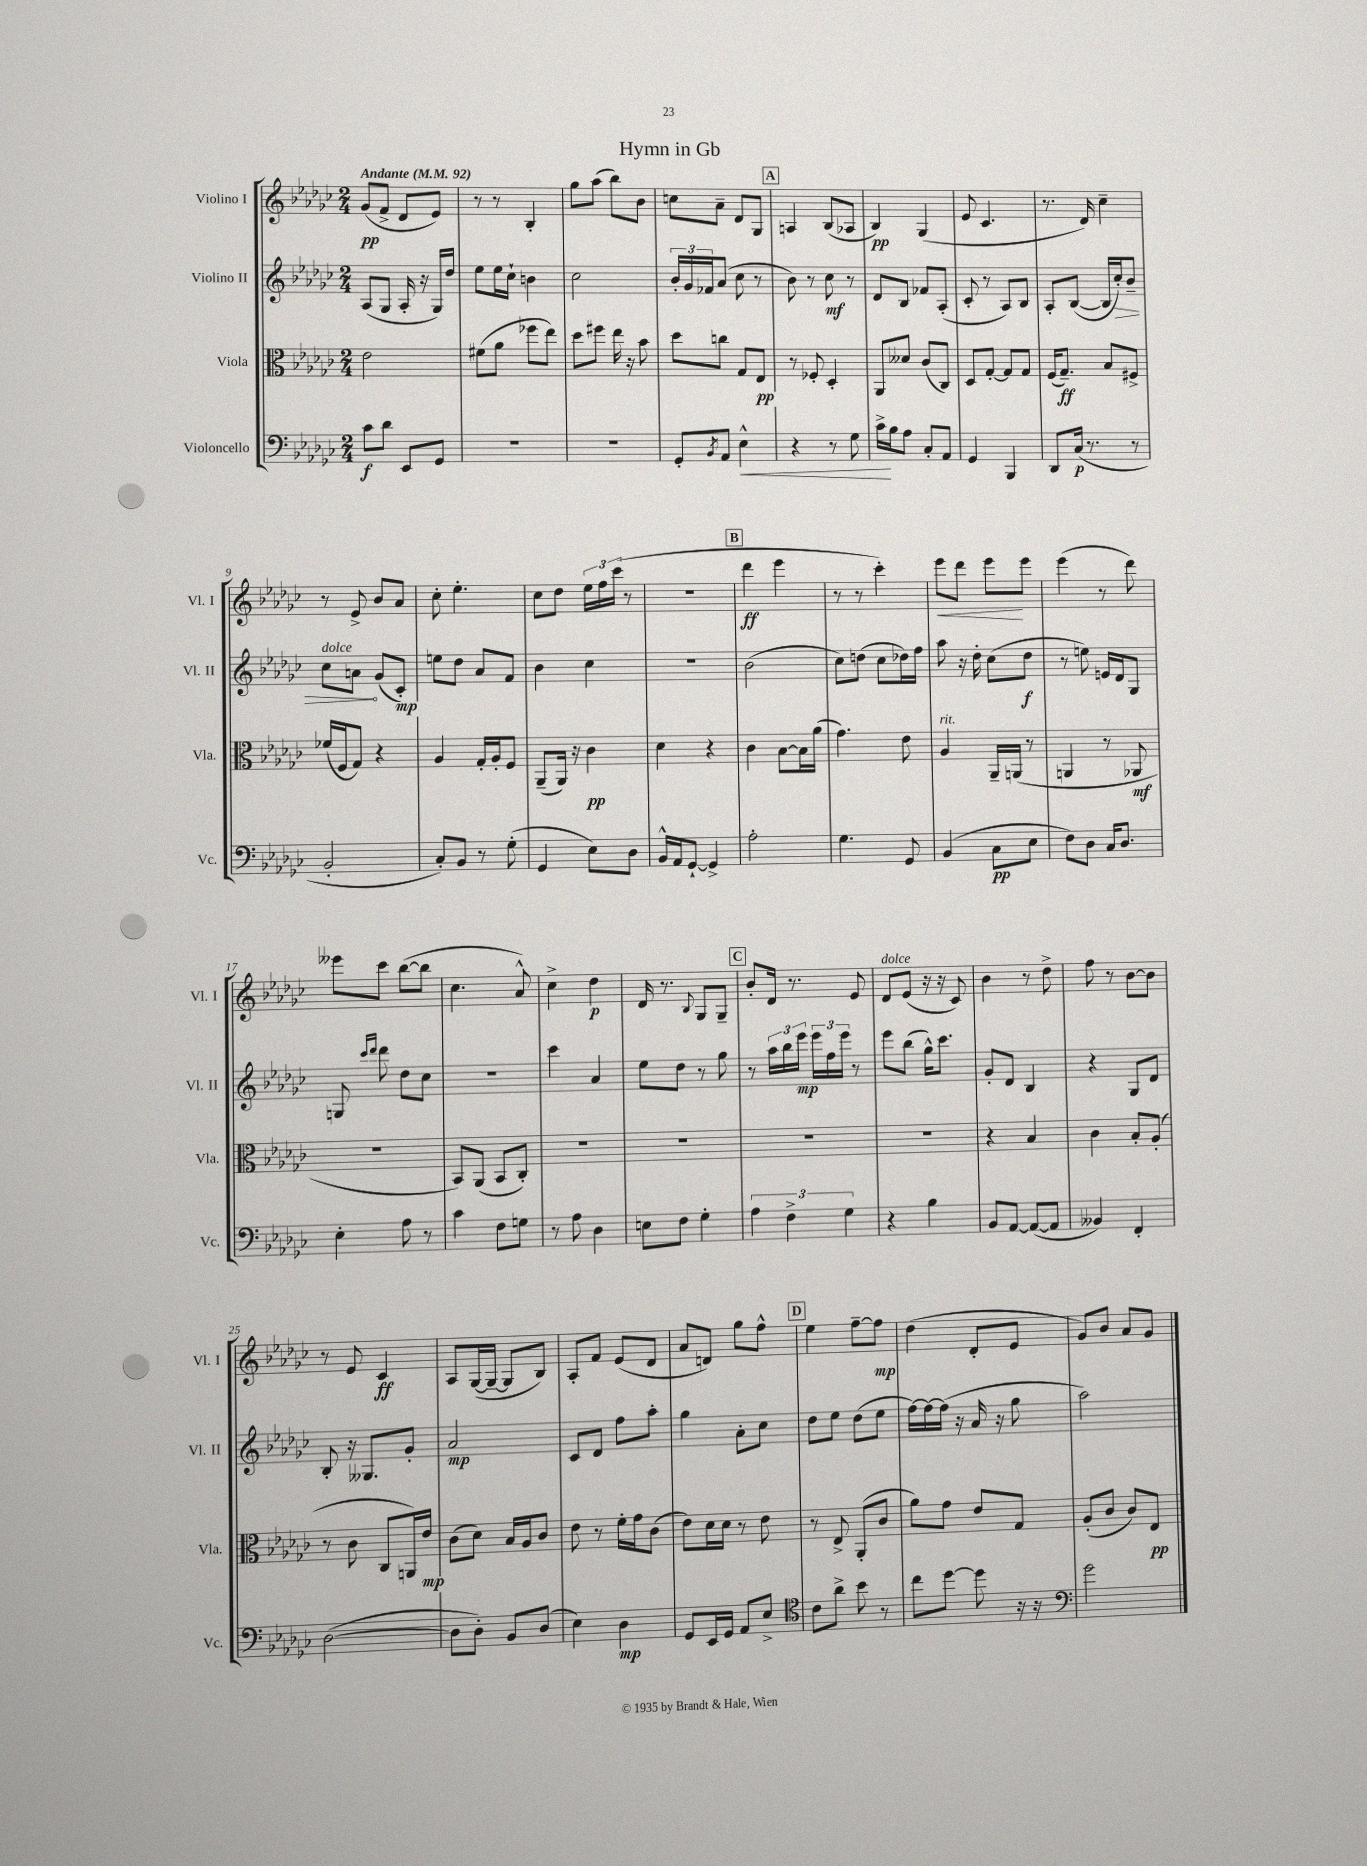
\header { title = "Hymn in Gb" }
<<
\new StaffGroup <<
\new Staff = "s0" \with { instrumentName = "Violino I" shortInstrumentName = "Vl. I" } {
    \clef treble \key ges \major \numericTimeSignature \time 2/4 \tempo "Andante" 4 = 92
    ges'8\pp( f'8-> des'8 ees'8) |
    r8 r8 bes4-. |
    ges''8 aes''8( bes''8) bes'8 |
    c''8 aes'8-- des'8 ges8 |
    \mark \markup { \box "A" } a4 bes8( aes8 |
    bes4\pp) ges4( |
    ees'8 ces'4. |
    r8. des'16) ces''4-- |
    r8 ees'8-> bes'8 aes'8 |
    ces''8-. ees''4.-. |
    ces''8 des''8 \tuplet 3/2 { ees''16 f''16 ces'''16( } r8 |
    r2 |
    \mark \markup { \box "B" } des'''4\ff ees'''4 |
    r8 r8 ces'''4-.) |
    ees'''8\< des'''8 ees'''8\! ees'''8 |
    ees'''4( r8 des'''8) |
    eeses'''8 ces'''8 bes''8~( bes''8 |
    ces''4. aes'8-^) |
    ces''4-> des''4\p |
    des'16 r8. \appoggiatura { bes8 } ges8 ges8-- |
    \mark \markup { \box "C" } bes'8-. des'16 r8. ees'8 |
    des'8^\markup { \italic "dolce" } ees'8( r16 r16 ces'8) |
    bes'4 r8 des''8-> |
    f''8 r8 bes'8~ bes'8 |
    r8 ees'8 ces'4\ff |
    aes8 ges16~( ges16~-- ges8 bes8) |
    aes8-. f'8 ees'8( des'8 |
    aes'8 d'8) ges''8 f''8-^ |
    \mark \markup { \box "D" } ees''4 f''8~-- f''8\mp |
    des''4( des'8-. ees'8 |
    ges'8) bes'8 aes'8 ges'8 \bar "|." |
}
\new Staff = "s1" \with { instrumentName = "Violino II" shortInstrumentName = "Vl. II" } {
    \clef treble \key ges \major \numericTimeSignature \time 2/4
    aes8( ges8 aes16-. r16 ges16) des''16 |
    ees''8 ees''16 ces''16-! b'4 |
    ces''2 |
    \tuplet 3/2 { bes'16-. ges'16 fes'16 } aes'8( ces''8 r8 |
    \mark \markup { \box "A" } bes'8) r8 ces''8\mf r8 |
    des'8 bes8 fes'8 aes8-.( |
    ces'8-. r8 aes8) bes8 |
    aes8-. bes8~( bes16 \once \override Hairpin.circled-tip = ##t ces''16-.\>) bes'8-- |
    ces''8^\markup { \italic "dolce" } a'8\! ges'8( ces'8-.\mp) |
    e''8 des''8 aes'8 f'8 |
    bes'4 ces''4 |
    r2 |
    \mark \markup { \box "B" } bes'2( |
    ces''8) d''8( ces''8 des''16) f''16 |
    aes''8 r16 des''16-. ces''8( des''8\f |
    r8 e''8) e'16 des'16 ges8 |
    g8 \grace { ces'''16 des'''16 } des'''8 des''8 ces''8 |
    R2 |
    ces'''4 aes'4 |
    ees''8 des''8 r8 ges''8 |
    \mark \markup { \box "C" } r8 \tuplet 3/2 { aes''16 bes''16 ees'''16\mp } \tuplet 3/2 { ees'''16 f''16 ees'''16 } r8 |
    ees'''8 bes''8( ges''16-^) ces'''8. |
    ges'8-. des'8 bes4 |
    r4 ges8 des'8 |
    bes8-. r16 geses8. ges'8-. |
    aes'2\mp |
    ces'8 des'8 f''8 aes''8-. |
    ges''4 aes'8-. ces''8 |
    \mark \markup { \box "D" } des''8 ees''8 des''8( ees''8 |
    f''16~) f''16~ f''16( r16 aes'16 r16 ges''8 |
    aes''2) \bar "|." |
}
\new Staff = "s2" \with { instrumentName = "Viola" shortInstrumentName = "Vla." } {
    \clef alto \key ges \major \numericTimeSignature \time 2/4
    ees'2 |
    fis'8( aes'8 fes''8 ees''8) |
    des''8 fis''8 ees''16 r16 bes'8 |
    des''8 c''8 ges8 ees8\pp |
    \mark \markup { \box "A" } r8 fes8-. des4-. |
    aes,8 deses'8 ces'8( ces8) |
    des8 ges8~-. ges8 ges8 |
    f16( ges8.--\ff) bes8 fis8-> |
    fes'16( f16 ges8) r4 |
    aes4 ges16-. aes16-. f8 |
    aes,8--( aes,16) r16 ces'4\pp |
    des'4 r4 |
    \mark \markup { \box "B" } ces'4 bes8~ bes16 aes'16( |
    ges'4.) ees'8 |
    aes4^\markup { \italic "rit." } aes,16-- a,16( r8 |
    a,4 r8 aes,8\mf |
    R2 |
    bes,8) aes,8( bes,8 ces8-.) |
    R2 |
    R2 |
    \mark \markup { \box "C" } R2 |
    R2 |
    r4 bes4 |
    ces'4 bes8-. aes8-.( |
    r8 ces'8 ces8 a,16) ees'16\mp |
    ces'8( des'8) bes16 aes16 ces'8 |
    ees'8 r8 f'16-. ges'16 ces'8( |
    ees'8) des'16 des'16 r8 ees'8 |
    \mark \markup { \box "D" } r8 ees8-> aes,8-.( ces'8 |
    aes'8) ges'8 ees'8 ges8 |
    aes8-.( ces'8 ces'8) ees8\pp \bar "|." |
}
\new Staff = "s3" \with { instrumentName = "Violoncello" shortInstrumentName = "Vc." } {
    \clef bass \key ges \major \numericTimeSignature \time 2/4
    ces'8\f des'8 ees,8 ges,8 |
    R2 |
    R2 |
    ges,8-. \acciaccatura { bes,8 } aes,8 ees4-^\< |
    \mark \markup { \box "A" } r4 r8 ges8 |
    ces'16->\! bes16 aes8 ces8-. aes,8 |
    ges,4 bes,,4 |
    des,8 ces16\p( r8. r8 |
    bes,2-. |
    ces8-.) bes,8 r8 ges8-.( |
    ges,4 ees8) des8 |
    bes,16-^ aes,16 ges,8~-! ges,4-> |
    \mark \markup { \box "B" } aes2-. |
    ges4. ges,8 |
    bes,4( ces8\pp ees8 |
    f8) des8 ces16 des8. |
    ees4-. aes8 r8 |
    ces'4 f8 g8 |
    r8 aes8 des4 |
    e8 f8 ges4-. |
    \mark \markup { \box "C" } \tuplet 3/2 { aes4 f4-> ges4 } |
    r4 bes4 |
    bes,8 aes,8~ aes,8~( aes,8 |
    beses,4) f,4-. |
    des2~( |
    des8 des8-.) bes,8 des8( |
    ees4) des4\mp |
    ges,8 ees,16 ges,16 aes,8 ees8-> |
    \mark \markup { \box "D" } \clef tenor ces'8 aes'8-> bes'8 r8 |
    ces''8 des''8~ des''8 r16 r16 |
    \clef bass ges'2 \bar "|." |
}
>>
>>
